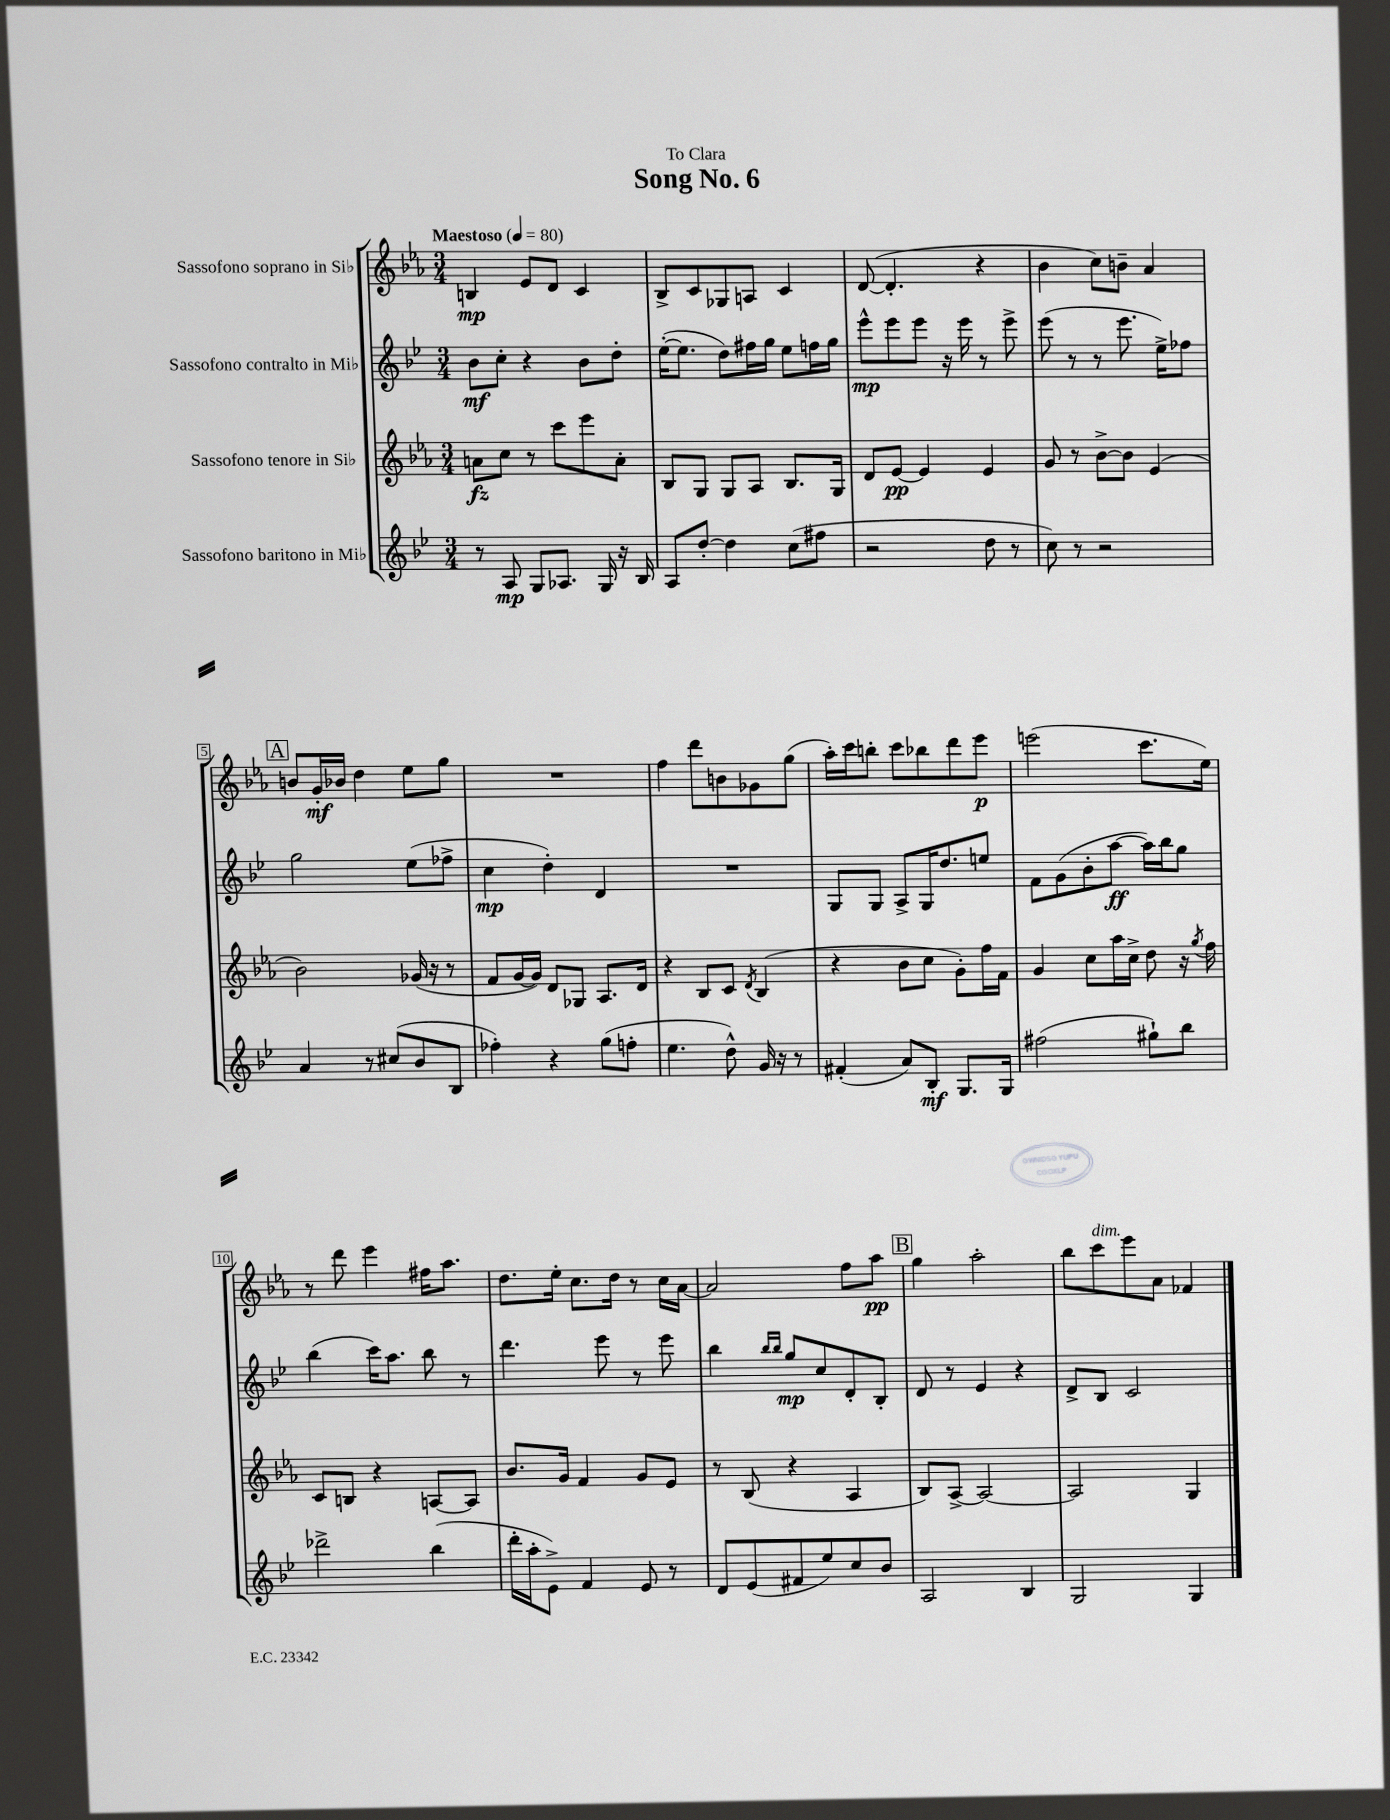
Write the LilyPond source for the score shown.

\header { title = "Song No. 6" dedication = "To Clara" }
<<
\new StaffGroup <<
\new Staff = "s0" \with { instrumentName = "Sassofono soprano in Sib" } {
    \clef treble \key ees \major \numericTimeSignature \time 3/4 \tempo "Maestoso" 4 = 80
    b4\mp ees'8 d'8 c'4 |
    bes8-> c'8 ges8 a8 c'4 |
    d'8~( d'4.-. r4 |
    bes'4 c''8) b'8-- aes'4 |
    \mark \markup { \box "A" } b'8 g'16-.\mf bes'16 d''4 ees''8 g''8 |
    R2. |
    f''4 d'''8 b'8 ges'8 g''8( |
    aes''16-.) c'''16 b''8-. c'''8 bes''8 d'''8 ees'''8\p |
    e'''2( c'''8. ees''16) |
    r8 d'''8 ees'''4 fis''16 aes''8. |
    d''8. ees''16-. c''8. d''16 r8 c''16 aes'16~ |
    aes'2 f''8 aes''8\pp |
    \mark \markup { \box "B" } g''4 aes''2-. |
    bes''8 c'''8^\markup { \italic "dim." } ees'''8 aes'8 fes'4 \bar "|." |
}
\new Staff = "s1" \with { instrumentName = "Sassofono contralto in Mib" } {
    \clef treble \key bes \major \numericTimeSignature \time 3/4
    bes'8\mf c''8-. r4 bes'8 d''8-. |
    ees''16~-.( ees''8. d''8) fis''16 g''16 ees''8 f''16 g''16 |
    ees'''8-^\mp ees'''8 ees'''8 r16 ees'''16 r8 ees'''8-> |
    ees'''8( r8 r8 ees'''8. ees''16->) fes''8 |
    \mark \markup { \box "A" } g''2 ees''8( fes''8-> |
    c''4\mp d''4-.) d'4 |
    R2. |
    g8 g8 a8-> g16 d''8. e''8 |
    f'8 g'8( bes'8-. a''8~\ff a''16) bes''16 g''8 |
    bes''4( c'''16) a''8. bes''8 r8 |
    d'''4. ees'''8 r8 ees'''8 |
    bes''4 \grace { bes''16 bes''16 } g''8\mp c''8 d'8-. bes8-. |
    \mark \markup { \box "B" } d'8 r8 ees'4 r4 |
    d'8-> bes8 c'2 \bar "|." |
}
\new Staff = "s2" \with { instrumentName = "Sassofono tenore in Sib" } {
    \clef treble \key ees \major \numericTimeSignature \time 3/4
    a'8\fz c''8 r8 c'''8 ees'''8 a'8-. |
    bes8 g8 g8 aes8 bes8. g16 |
    d'8 ees'8~\pp ees'4 ees'4 |
    g'8 r8 bes'8~-> bes'8 ees'4( |
    \mark \markup { \box "A" } bes'2) ges'16( r16 r8 |
    f'8 g'16~ g'16) d'8 ges8 aes8. d'16 |
    r4 bes8 c'8 \acciaccatura { d'8 } bes4( |
    r4 bes'8 c''8 g'8-.) f''16 f'16 |
    g'4 c''8 aes''16 c''16-> d''8 r16 \acciaccatura { g''8 } f''16 |
    c'8 b8 r4 a8~ a8 |
    bes'8. g'16 f'4 g'8 ees'8 |
    r8 bes8( r4 aes4 |
    \mark \markup { \box "B" } bes8) aes8~-> aes2~ |
    aes2 g4 \bar "|." |
}
\new Staff = "s3" \with { instrumentName = "Sassofono baritono in Mib" } {
    \clef treble \key bes \major \numericTimeSignature \time 3/4
    r8 a8\mp g8 aes8. g16 r16 bes16 |
    a8 d''8~-. d''4 c''8( fis''8 |
    r2 d''8 r8 |
    c''8) r8 r2 |
    \mark \markup { \box "A" } a'4 r8 cis''8( bes'8 bes8 |
    fes''4-.) r4 g''8( f''8-. |
    ees''4. d''8-^) g'16 r16 r8 |
    fis'4-.( a'8) bes8-.\mf g8. g16 |
    fis''2( gis''8-!) bes''8 |
    des'''2-> bes''4( |
    d'''16-. a''16-. ees'8->) f'4 ees'8 r8 |
    d'8 ees'8( fis'8 ees''8) c''8 bes'8 |
    \mark \markup { \box "B" } a2 bes4 |
    g2 g4 \bar "|." |
}
>>
>>
\layout { \context { \Score \override BarNumber.stencil = #(make-stencil-boxer 0.1 0.3 ly:text-interface::print) } }
